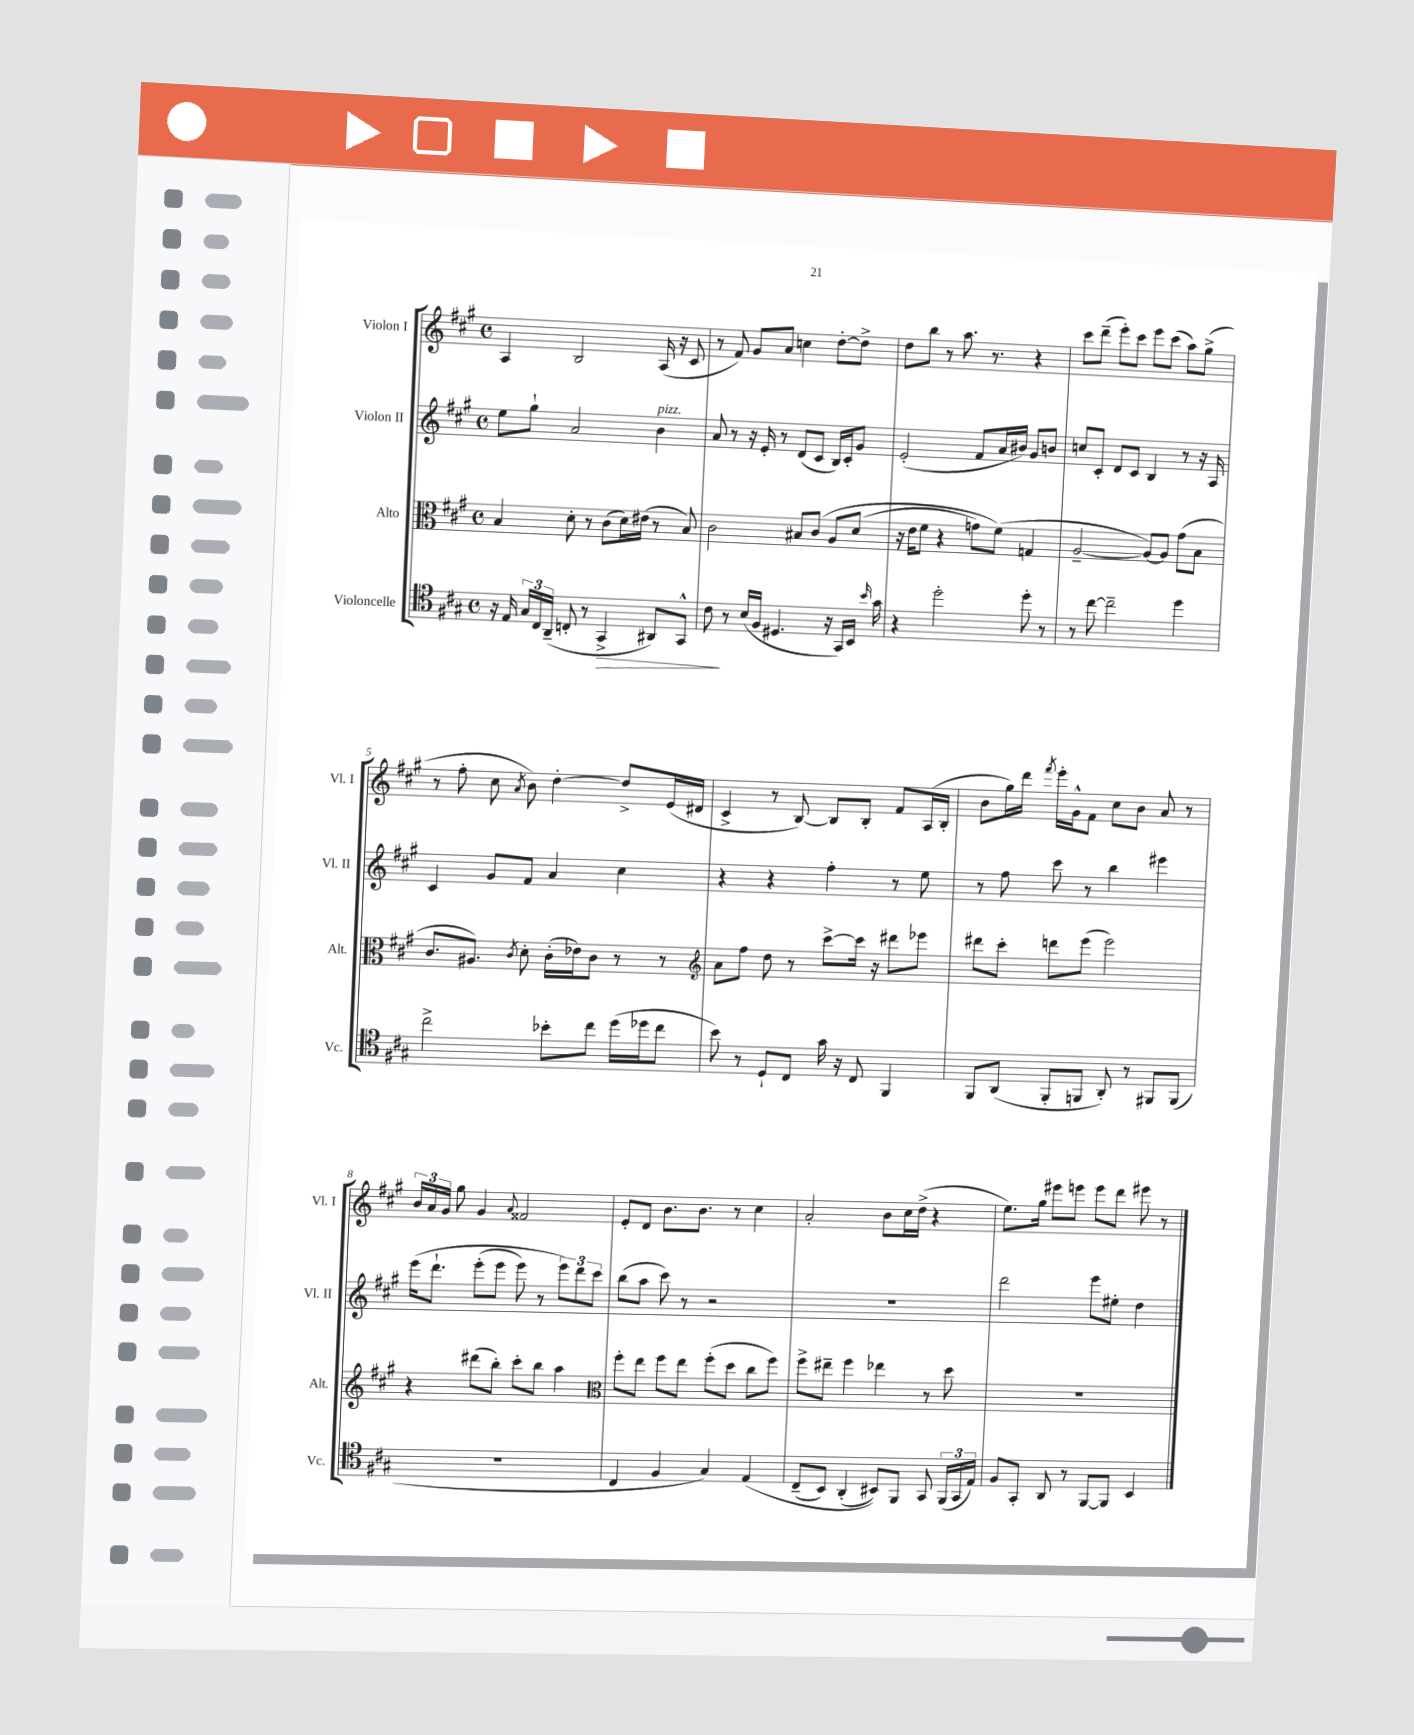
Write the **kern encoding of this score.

**kern	**kern	**kern	**kern
*staff4	*staff3	*staff2	*staff1
*clefC4	*clefC3	*clefG2	*clefG2
*k[f#c#g#]	*k[f#c#g#]	*k[f#c#g#]	*k[f#c#g#]
*M4/4	*M4/4	*M4/4	*M4/4
*met(c)	*met(c)	*met(c)	*met(c)
16r	4B/	8ee\L	4A/
16E/	.	.	.
24G#/LL	.	8gg#`\J	.
24C#/	.	.	.
(24AA~/JJ	.	.	.
8C'/	8d'\	2a/	2B/
8r	8r	.	.
4GG#^/	(8c#\L	.	.
.	16d\L)	.	.
.	(16e#\JJ	.	.
8AA#/L)	8r	4b\	(16A/
.	.	.	16r
8GG#^^/J	8B/)	.	8c#/
=	=	=	=
8c#\	2c#\	8a/	8r
8r	.	8r	8f#/)
(16B/LL	.	16r	8g#/L
16F#/JJ	.	16e'/	.
4.D#/	.	8r	8a/J
.	8B#/L	(8d/L	4cc\
.	&(8c#/J	8c#/J	.
16r	8A/L	16B/LL)	[8dd'\L
16GG#/LL)	.	16c#'/J	.
16BB/JJ	(8d/J	8g#/J	8dd^\]J
16qqb/	.	.	.
16g#\	.	.	.
=	=	=	=
4r	16r	(2e'/	8dd\L
.	16e\LK	.	.
.	8f#\J	.	8bb\J
2dd'\	4r	.	8r
.	.	.	8.aa\
.	8g\L)	8f#/L	.
.	.	.	8.r
.	(8f#\J&)	16a/L	.
.	.	16b#/JJ)	.
8dd'\	4G/	8g#/L	4r
8r	.	8b/J	.
=	=	=	=
8r	[2A~/	8cc/L	8ccc#\L
[8cc#\	.	8c#'/J	(8ddd~\J
2cc#~\]	.	8d/L	8eee'\L)
.	.	8c#/J	8ccc#\J
.	8A/_L)	4B/	8eee\L
.	8A/]J	.	(8ccc#\J
4dd\	(8g#\L	8r	8aa\L)
.	8B\J	16r	(8gg#^\J
.	.	16A/	.
=	=	=	=
2cc#^\	8.c#/L	4c#/	8r
.	.	.	8ff#'\
.	8.A#/J)	.	.
.	.	8g#/L	8cc#\
.	8qc#/	.	8qa/
.	8d'\	8f#/J	8b\)
8b-'\L	(16c#'\LL	4a/	[4dd'\
.	16e-\J)	.	.
8cc#\J	8c#\J	.	.
(16dd\LL	8r	4cc#\	8dd^/]L
16dd-\J	.	.	.
8cc#\J	8r	.	(16e/L
.	.	.	16d#/JJ
=	=	=	=
*	*clefG2	*	*
8b\)	8a\L	4r	4c#^/
8r	8ff#\J	.	.
8D`/L	8dd\	4r	8r
8C#/J	8r	.	[8B/)
16g#\	[8ccc#^\L	4ff#'\	8B/]L
16r	.	.	.
8C#/	16ccc#\]Jk	.	8B'/J
.	16r	.	.
4FF#/	8ddd#\L	8r	8f#/L
.	8eee-\J	8ee\	(16A/L
.	.	.	16B'/JJ
=	=	=	=
8FF#/L	8ddd#\L	8r	8b\L
(8AA/J	8ccc#'\J	8ff#\	16gg#\L)
.	.	.	16ddd\JJ
.	.	.	8qfff#/
8FF#'/L	8ddd\L	8ccc#\	16eee'\LL
.	.	.	16g#^^\J
8FF/J	(8eee\J	8r	8f#\J
8AA'/)	2eee\)	4bb\	8cc#\L
8r	.	.	8b\J
8FF#/L	.	4eee#\	8a/
(8FF#/J	.	.	8r
=	=	=	=
1r	4r	&(16eee\LK	24b/LL
.	.	.	24a/
.	.	8.ddd`\J	.
.	.	.	24g#/JJ
.	.	.	8gg#\
.	(8ddd#\L	(8eee'\L	4g#/
.	8bb'\J)	8eee\J	.
.	.	.	8qqa/
.	8ccc#'\L	8eee\)	2f##/
.	8bb\J	8r	.
.	4aa\	12eee\L&)	.
.	.	12ddd\	.
.	.	12ccc#\J	.
=	=	=	=
*	*clefC3	*	*
4C#/	8ff#'\L	(8bb\L	8e'/L
.	8ee\J	8aa\J	8d/J
4F#/	8ff#\L	8ccc#\)	8.b\L
.	8ee\J	8r	.
.	.	.	8.b\J
4G#/)	(8ff#'\L	2r	.
.	8dd\J	.	8r
&(4E/	8cc#\L	.	4cc#\
.	8ff#\J)	.	.
=	=	=	=
(8C#~/L	8ff#^\L	1r	2a'/
8BB/J)	8ee#~\J	.	.
(4AA'/	4ff#\	.	.
8BB#/L)&)	4ee-\	.	8b\L
8FF#/J	.	.	16cc#\L
.	.	.	(16dd^\JJ
8GG#/	8r	.	4r
(24FF#/LL	8dd\	.	.
24GG#/	.	.	.
24E/JJ)	.	.	.
=	=	=	=
8F#/L	1r	2ddd\	8.ee\L)
8GG#'/J	.	.	.
.	.	.	16gg#\Jk
8AA/	.	.	8eee#\L
8r	.	.	8eee\J
[8FF#/L	.	8eee\L	8eee\L
8FF#/]J	.	8ee#'\J	8ddd\J
4BB/	.	4dd\	8eee#\
.	.	.	8r
==	==	==	==
*-	*-	*-	*-
